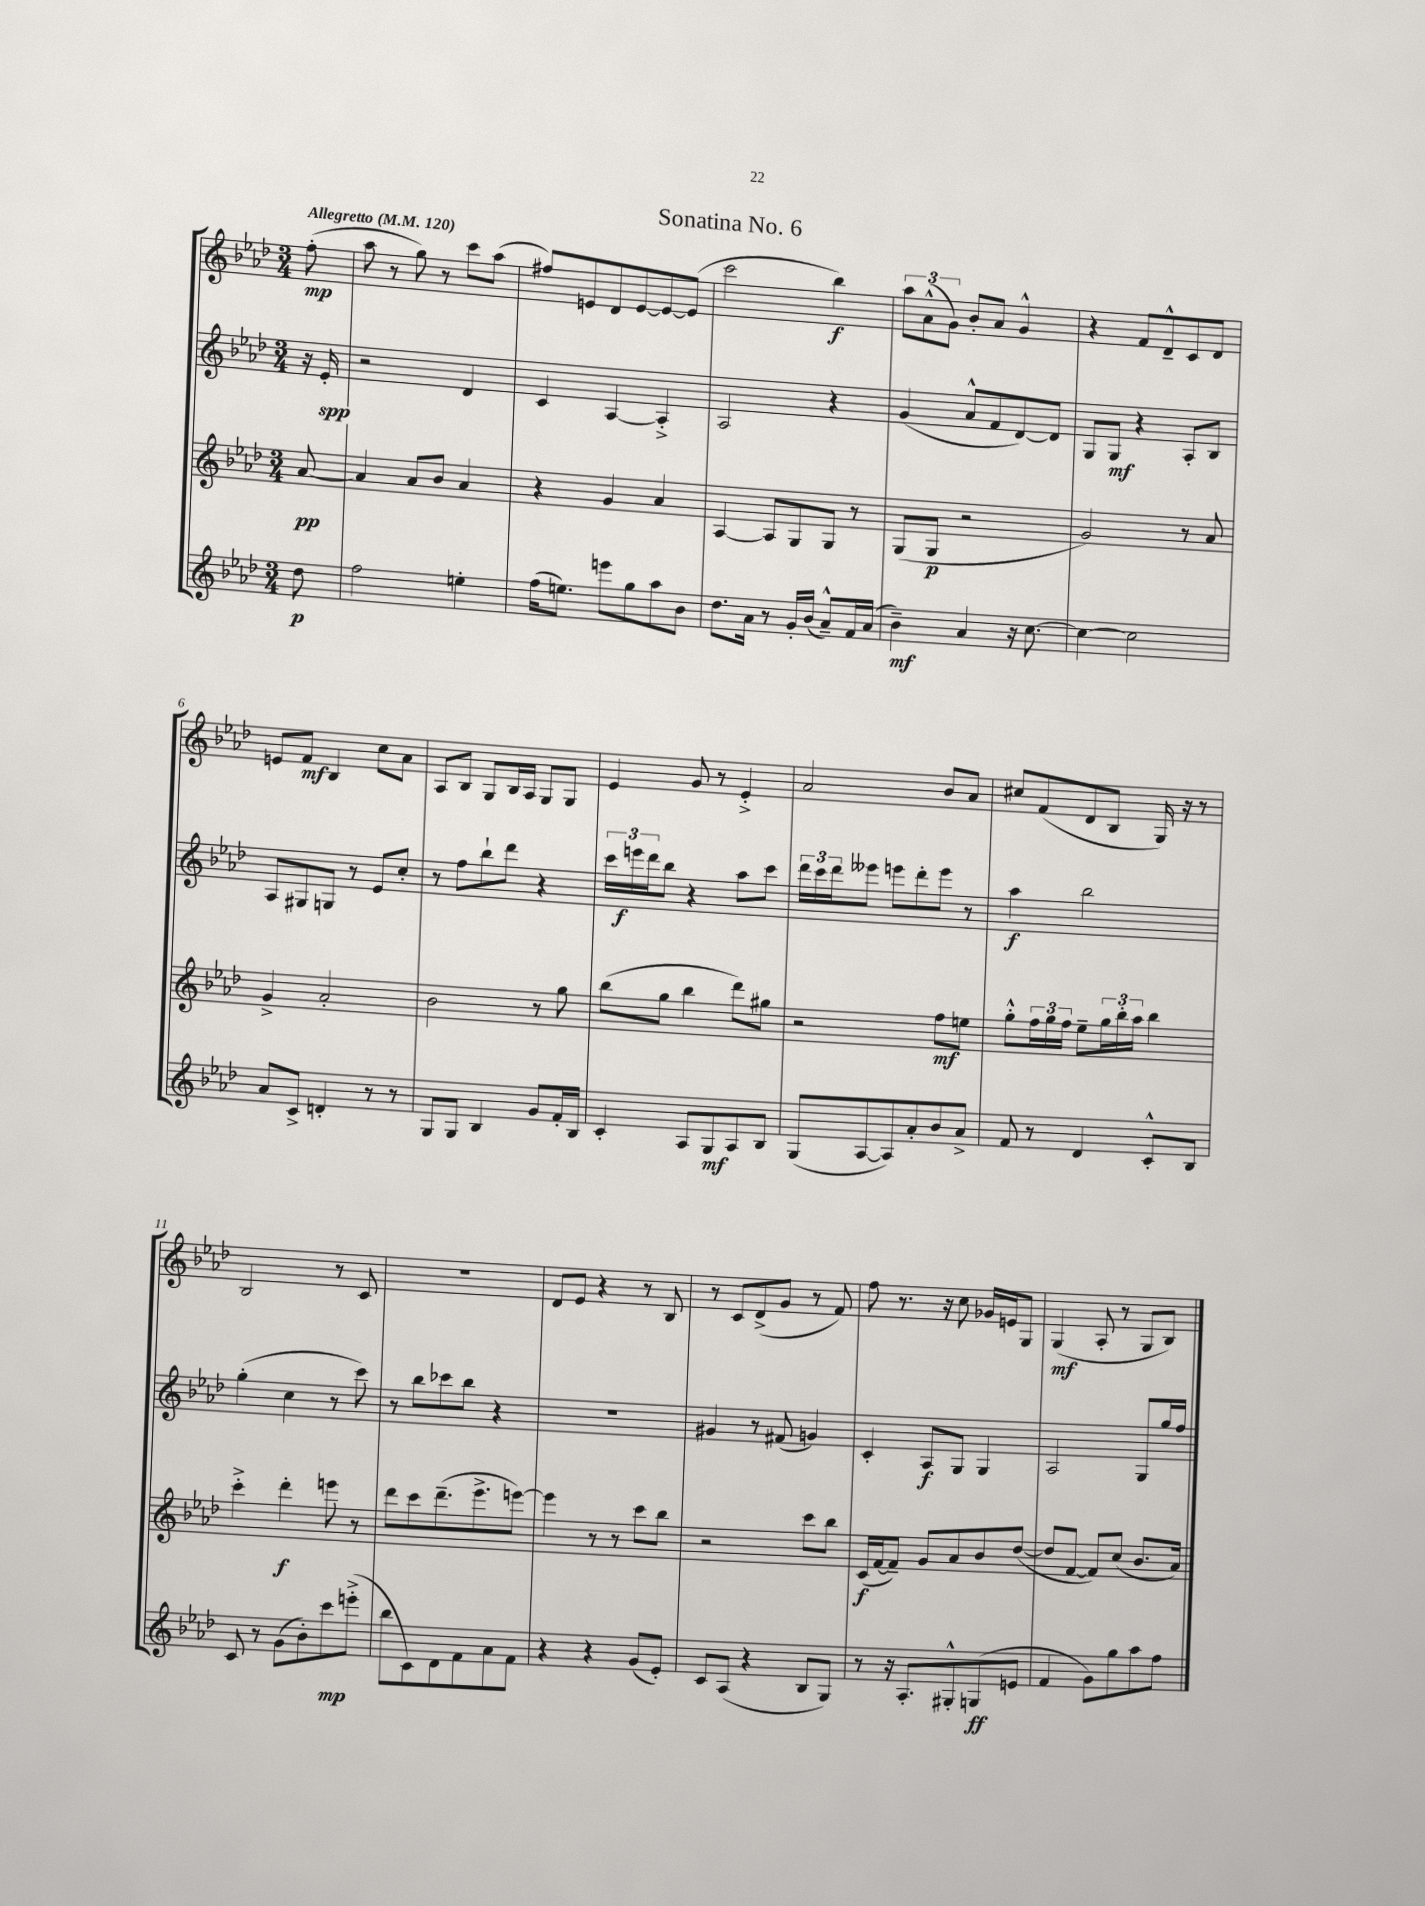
\header { title = "Sonatina No. 6" }
<<
\new StaffGroup <<
\new Staff = "s0" {
    \clef treble \key aes \major \numericTimeSignature \time 3/4 \partial 8 \tempo "Allegretto" 4 = 120
    f''8-.\mp( |
    aes''8 r8 g''8) r8 c'''8 aes''8( |
    fis''8) e'8 des'8 e'8~ e'8~ e'8( |
    c'''2 bes''4\f) |
    \tuplet 3/2 { aes''8 aes'8-^( g'8) } bes'8-. aes'8 g'4-^ |
    r4 f'8 des'8---^ c'8 des'8 |
    e'8 f'8\mf bes4 c''8 aes'8 |
    aes8 bes8 g8 bes16 aes16 g8 g8 |
    ees'4 g'8 r8 ees'4-.-> |
    aes'2 bes'8 aes'8 |
    cis''8 f'8( des'8 bes8 g16) r16 r8 |
    bes2 r8 c'8 |
    R2. |
    des'8 ees'8 r4 r8 bes8 |
    r8 c'8 des'8->( g'8 r8 f'8) |
    f''8 r8. r16 c''8 ges'16 e'16 g8 |
    g4\mf( aes8-. r8 g8 bes8) \bar "|." |
}
\new Staff = "s1" {
    \clef treble \key aes \major \numericTimeSignature \time 3/4 \partial 8
    r16 ees'16-.\spp |
    r2 des'4 |
    c'4 aes4~ aes4-.-> |
    aes2 r4 |
    g'4( aes'8-^ f'8 des'8~) des'8 |
    g8 g8\mf r4 aes8-. bes8 |
    aes8 gis8 g8 r8 ees'8 c''8-. |
    r8 f''8 bes''8-! des'''8 r4 |
    \tuplet 3/2 { c'''16 e'''16\f des'''16 } bes''8 r4 aes''8 c'''8 |
    \tuplet 3/2 { des'''16 c'''16 des'''16 } eeses'''8 e'''8 des'''8-. e'''8 r8 |
    aes''4\f bes''2 |
    g''4-.( c''4 r8 c'''8) |
    r8 bes''8 ces'''8 bes''8 r4 |
    R2. |
    gis'4 r8 fis'8( g'4) |
    c'4-. aes8\f g8 g4 |
    aes2 g8 g''16 f''16 \bar "|." |
}
\new Staff = "s2" {
    \clef treble \key aes \major \numericTimeSignature \time 3/4 \partial 8
    aes'8~\pp |
    aes'4 aes'8 bes'8 aes'4 |
    r4 g'4 aes'4 |
    aes4~ aes8 g8 g8 r8 |
    g8( g8\p r2 |
    g'2) r8 aes'8 |
    g'4-> aes'2-. |
    bes'2 r8 g''8 |
    bes''8( g''8 bes''4 des'''8) gis''8 |
    r2 f''8\mf e''8 |
    g''8-.-^ \tuplet 3/2 { f''16 g''16 f''16 } ees''8-- \tuplet 3/2 { g''16 bes''16-. aes''16 } bes''4 |
    c'''4-.-> des'''4-.\f e'''8 r8 |
    des'''8 c'''8 des'''8.--( ees'''8.-> e'''8~) |
    e'''4 r8 r8 c'''8 bes''8 |
    r2 c'''8 bes''8 |
    c'16\f( f'16~ f'8--) g'8 aes'8 bes'8 des''8~( |
    des''8 f'8~ f'8) c''8( bes'8. aes'16) \bar "|." |
}
\new Staff = "s3" {
    \clef treble \key aes \major \numericTimeSignature \time 3/4 \partial 8
    des''8\p |
    f''2 e''4-. |
    f''16( e''8.) e'''8 g''8 aes''8 bes'8 |
    des''8. aes'16 r8 g'16-. bes'16( aes'8---^) f'16 aes'16( |
    bes'4--\mf) aes'4 r16 c''8.~ |
    c''4~ c''2 |
    aes'8 c'8-> d'4-. r8 r8 |
    g8 g8 bes4 g'8 f'16-. bes16 |
    c'4-. aes8 g8\mf aes8 bes8 |
    g8( aes8~ aes8) aes'8-. bes'8 aes'8-> |
    f'8 r8 des'4 c'8-.-^ bes8 |
    c'8 r8 g'8( bes'8-.) c'''8\mp e'''8-.->( |
    bes''8 c'8) des'8 f'8 aes'8 f'8 |
    r4 r4 g'8( ees'8-.) |
    c'8 aes8( r4 bes8 g8) |
    r8 r16 aes8.-. gis8-.-^ g8\ff( e'8 |
    f'4 g'8) g''8 aes''8 f''8 \bar "|." |
}
>>
>>
